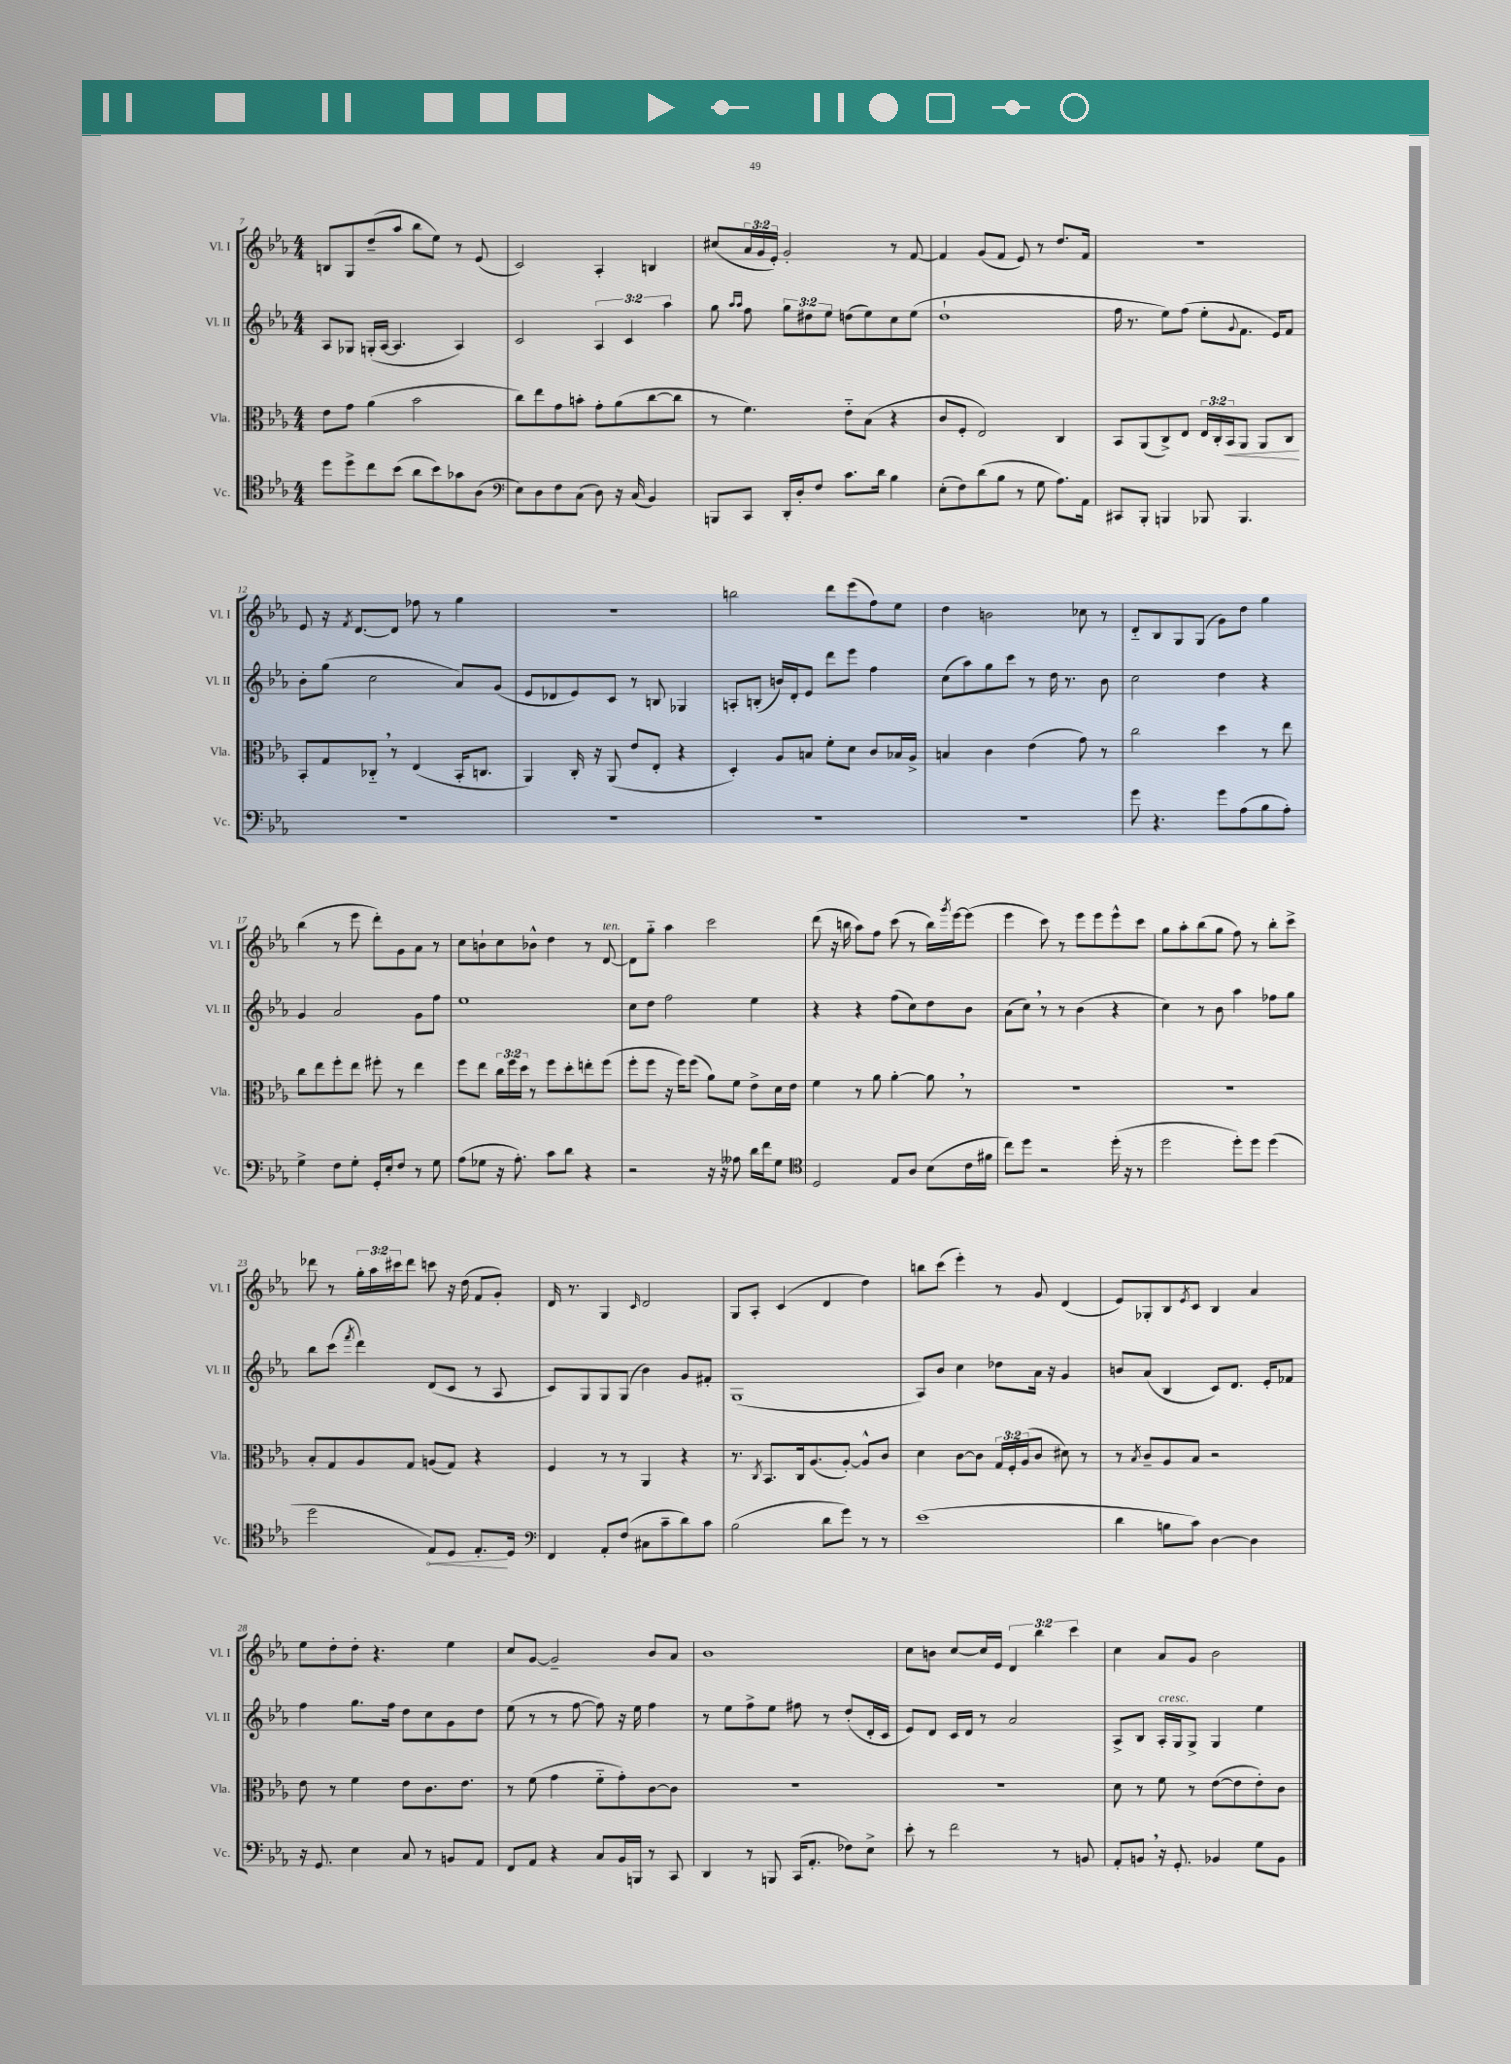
<<
\new StaffGroup <<
\new Staff = "s0" \with { instrumentName = "Vl. I" shortInstrumentName = "Vl. I" } {
    \clef treble \key ees \major \numericTimeSignature \time 4/4 \override Staff.TupletNumber.text = #tuplet-number::calc-fraction-text
    b8 g8 d''8--( aes''8 bes''8 ees''8) r8 ees'8( |
    c'2) aes4-. b4 |
    cis''8( \tuplet 3/2 { aes'16 g'16 ees'16-.) } g'2-. r8 f'8~ |
    f'4 g'8( f'8 ees'8) r8 d''8. f'16 |
    R1 |
    ees'8 r16 \acciaccatura { f'8 } d'8.~ d'8 fes''8 r8 g''4 |
    R1 |
    b''2 d'''8 ees'''8( f''8) ees''8 |
    d''4 b'2 ces''8 r8 |
    d'8-_ bes8 g8 g8( g'8) d''8 g''4 |
    bes''4( r8 ees'''8 d'''8-.) g'8 aes'8 r8 |
    c''8 b'8-! c''8 bes'8-^ d''4 r8 d'8~^\markup { \italic "ten." } |
    d'8 g''8-_ aes''4 c'''2 |
    d'''8( r16 b''16 aes''8) f''8 c'''8( r8 b''16) \acciaccatura { g'''8 } ees'''16~ ees'''8( |
    ees'''4 c'''8) r8 ees'''8 ees'''8 ees'''8-^ c'''8 |
    g''8 aes''8-. bes''8( g''8 f''8) r8 bes''8-. c'''8-> |
    des'''8 r8 \tuplet 3/2 { g''16-. aes''16 cis'''16 } des'''8 c'''8 r16 d''16( f'8 g'8-.) |
    d'16 r8. g4 \grace { c'16 } d'2 |
    g8 aes8-. c'4( d'4 d''4) |
    b''8 c'''8( ees'''4-.) r8 g'8 d'4( |
    ees'8) ges8-. bes8 \acciaccatura { ees'8 } c'8 bes4 aes'4 |
    ees''8 d''8-. d''8-. r4. ees''4 |
    c''8 g'8~ g'2-- bes'8 aes'8 |
    bes'1 |
    c''8 b'8 c''8~ c''16 ees'16 \tuplet 3/2 { d'4 bes''4 c'''4 } |
    c''4 aes'8 g'8 bes'2 \bar "|." |
}
\new Staff = "s1" \with { instrumentName = "Vl. II" shortInstrumentName = "Vl. II" } {
    \clef treble \key ees \major \numericTimeSignature \time 4/4 \override Staff.TupletNumber.text = #tuplet-number::calc-fraction-text
    aes8 ges8 g16-.( aes16~ aes4. aes4) |
    c'2 \tuplet 3/2 { aes4 c'4 aes''4 } |
    g''8 \grace { aes''16 aes''16 } f''8 \tuplet 3/2 { g''8 dis''8 ees''8 } d''8( ees''8) c''8 ees''8( |
    d''1-! |
    f''16 r8. ees''8) f''8( ees''8-. \appoggiatura { g'8 } f'8. ees'16) f'8 |
    bes'8-. g''8( c''2 aes'8) g'8( |
    ees'8 des'8 ees'8) c'8 r8 b8 ges4 |
    a8-. b8-.( b'16) d'16-. ees'8 d'''8 ees'''8 f''4 |
    c''8( aes''8) g''8 c'''8 r8 d''16 r8. bes'8 |
    c''2 d''4 r4 |
    g'4 aes'2 g'8 f''8 |
    ees''1 |
    c''8 d''8 f''2 ees''4 |
    r4 r4 f''8( c''8) d''8 bes'8 |
    aes'8( c''8) \breathe r8 r8 bes'4( r4 |
    c''4) r8 bes'8 aes''4 fes''8 g''8 |
    bes''8 c'''8( \acciaccatura { f'''8 } d'''4) d'8( c'8 r8 aes8 |
    c'8) g8 g8 g8( bes'4) g'8 fis'8-. |
    g1( |
    aes8) bes'8 c''4 des''8 aes'16 r16 g'4 |
    b'8 aes'8( bes4 c'8) d'8. ees'16-. fes'8 |
    f''4 g''8. f''16 d''8 c''8 g'8 d''8 |
    ees''8( r8 r8 f''8~ f''8) r16 ees''16 f''4 |
    r8 ees''8 f''8-> ees''8 fis''8 r8 d''8-.( d'16-. c'16 |
    ees'8) d'8 c'16 d'16 r8 aes'2 |
    aes8-> bes8 aes16-.^\markup { \italic "cresc." } g16 g8-> g4 ees''4 \bar "|." |
}
\new Staff = "s2" \with { instrumentName = "Vla." shortInstrumentName = "Vla." } {
    \clef alto \key ees \major \numericTimeSignature \time 4/4 \override Staff.TupletNumber.text = #tuplet-number::calc-fraction-text
    ees'8 g'8 aes'4( bes'2 |
    c''8) ees''8 g'8 b'8-. g'8-. aes'8( c''8~ c''8 |
    r8 f'4.) ees'8-_ bes8( r4 |
    c'8 f8-. ees2) c4 |
    bes,8 aes,8( c8->) ees8 \tuplet 3/2 { ees16 c16-. bes,16\< } aes,8 aes,8 c8\! |
    bes,8-. g8 ces8-_ \breathe r8 ees4( bes,16-. c8. |
    aes,4) c16-. r16 aes,8( ees'8 ees8-. r4 |
    d4-.) aes8 b8 f'8-. d'8 c'8 bes16 aes16-> |
    b4 c'4 ees'4( g'8) r8 |
    c''2 d''4 r8 ees''8 |
    c''8 ees''8 f''8-. ees''8 fis''8-. r8 ees''4 |
    f''8 ees''8 \tuplet 3/2 { c''16 f''16 d''16 } r8 f''8 d''8-. e''8-. f''8( |
    f''8-. f''8 r16 f''16) f''8( aes'8) f'8 ees'8-> d'16 ees'16 |
    f'4 r8 aes'8 aes'4~-. aes'8 \breathe r8 |
    R1 |
    r1 |
    bes8-. g8 aes8 g8 a8( g8) r4 |
    f4 r8 r8 aes,4 r4 |
    r8. \acciaccatura { c8 } bes,8. c16 aes8.( aes8~-.) aes8-^ c'8 |
    d'4 c'8~ c'8 \tuplet 3/2 { g16 f16-. aes16( } c'8 dis'8) r8 |
    r8 \acciaccatura { bes8 } c'8-- aes8 bes8 r2 |
    ees'8 r8 f'4 ees'8 c'8. ees'8. |
    r8 f'8( g'4 f'8-_ g'8-.) c'8~ c'8 |
    R1 |
    R1 |
    d'8 r8 f'8 r8 ees'8~( ees'8 ees'8-.) c'8 \bar "|." |
}
\new Staff = "s3" \with { instrumentName = "Vc." shortInstrumentName = "Vc." } {
    \clef tenor \key ees \major \numericTimeSignature \time 4/4
    d''8 d''8-> c''8 bes'8( aes'8 bes'8) ges'8 aes8( |
    \clef bass ees8) d8 f8 c8( d8) r16 c16( bes,4) |
    b,,8 c,8 d,16-. d16-. f8 c'8. d'16 bes4 |
    ees8-.( f8) d'8( bes8 r8 g8 aes8.) aes,16 |
    cis,8 bes,,8-. b,,4 bes,,8 bes,,4. |
    R1 |
    R1 |
    R1 |
    R1 |
    g'8 r4. g'8 aes8( bes8 aes8-.) |
    g4-> f8 g8-. g,16-. ees16-. f8 r8 g8 |
    aes8( ges8 r16 aes8.-.) c'8 d'8 r4 |
    r2 r16 r16 aeses8 d'16 f'16 g8 |
    \clef tenor d2 ees8 aes8 bes8( c'16 fis'16 |
    c''8) d''8 r2 d''16-.( r16 r8 |
    d''2 d''8-.) d''8 d''4( |
    d''2 \once \override Hairpin.circled-tip = ##t ees8\<) d8 ees8.-.\! d16 |
    \clef bass f,4 aes,8-. f8( cis8 c'8-- d'8) c'8 |
    bes2( d'8 g'8) r8 r8 |
    ees'1( |
    d'4 b8 c'8) d4~ d4 |
    r16 g,8. ees4 c8 r8 b,8 aes,8 |
    f,8 aes,8 r4 c8 bes,16 b,,16 r8 c,8 |
    d,4 r8 b,,8 c,16( aes,8.-. fes8) ees8-> |
    ees'8-. r8 f'2 r8 b,8 |
    aes,8-. b,8 \breathe r16 g,8.-. bes,4 g8 bes,8 \bar "|." |
}
>>
>>
\layout { \context { \Score currentBarNumber = #7 } }
